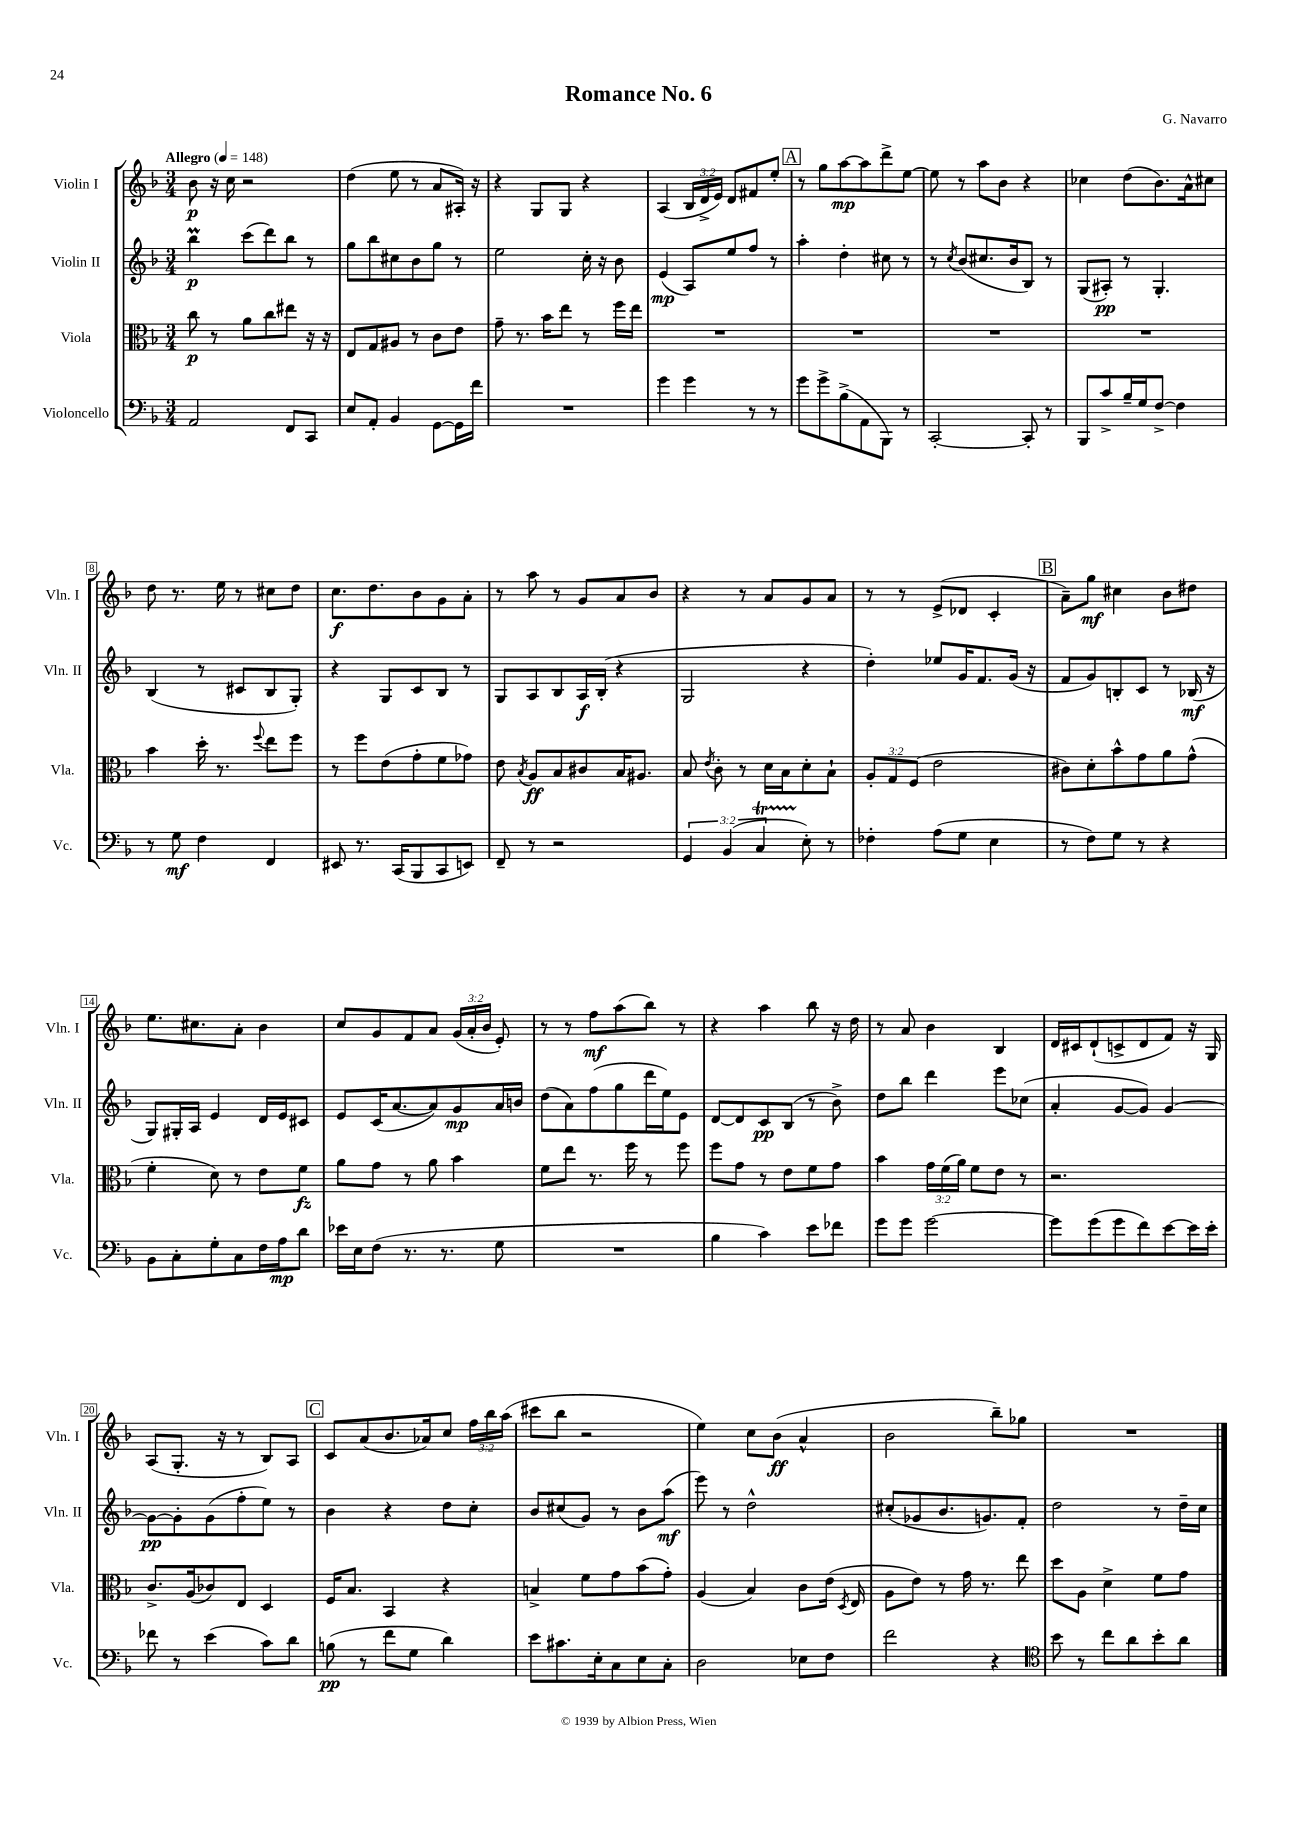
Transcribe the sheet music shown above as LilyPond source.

\header { title = "Romance No. 6" composer = "G. Navarro" }
<<
\new StaffGroup <<
\new Staff = "s0" \with { instrumentName = "Violin I" shortInstrumentName = "Vln. I" } {
    \clef treble \key f \major \numericTimeSignature \time 3/4 \override Staff.TupletNumber.text = #tuplet-number::calc-fraction-text \tempo "Allegro" 4 = 148
    \autoBeamOff bes'8\p r16 c''16 r2 |
    d''4( e''8 r8 a'8[ ais16]-.) r16 |
    r4 g8[ g8] r4 |
    a4( \tuplet 3/2 { bes16[ d'16-> e'16]) } d'8[ fis'8 e''8]-. |
    \mark \markup { \box "A" } r8 g''8[ a''8~\mp a''8 d'''8-> e''8]~ |
    e''8 r8 a''8[ bes'8] r4 |
    ces''4 d''8[( bes'8.) a'16-^ cis''8] |
    d''8 r8. e''16 r8 cis''8[ d''8] |
    c''8.[\f d''8. bes'8 g'8 a'8]-. |
    r8 a''8 r8 g'8[ a'8 bes'8] |
    r4 r8 a'8[ g'8 a'8] |
    r8 r8 e'8[->( des'8] c'4-. |
    \mark \markup { \box "B" } a'8[--) g''8]\mf cis''4 bes'8[ dis''8] |
    e''8.[ cis''8. a'8]-. bes'4 |
    c''8[ g'8 f'8 a'8] \tuplet 3/2 { g'16[( a'16-. bes'16] } e'8-.) |
    r8 r8 f''8[\mf a''8( bes''8]) r8 |
    r4 a''4 bes''8 r16 d''16 |
    r8 a'8 bes'4 bes4 |
    d'16[ cis'16 d'8-!( c'8-> d'8 f'8]) r16 g16 |
    a8[( g8.]-. r16 r8 bes8[) a8] |
    \mark \markup { \box "C" } c'8[ a'8( bes'8. aes'16) c''8] \tuplet 3/2 { f''16[ bes''16 a''16]( } |
    cis'''8[ bes''8] r2 |
    e''4) c''8[ bes'8]\ff( a'4-^ |
    bes'2 bes''8[--) ges''8] |
    R2. \bar "|." |
}
\new Staff = "s1" \with { instrumentName = "Violin II" shortInstrumentName = "Vln. II" } {
    \clef treble \key f \major \numericTimeSignature \time 3/4
    \autoBeamOff bes''4\prall\p c'''8[( d'''8) bes''8] r8 |
    g''8[ bes''8 cis''8 bes'8 g''8] r8 |
    e''2 c''16-. r16 bes'8 |
    e'4\mp( a8[) e''8 f''8] r8 |
    \mark \markup { \box "A" } a''4-. d''4-. cis''8 r8 |
    r8 \acciaccatura { c''8 } bes'8[( cis''8. bes'16 bes8]) r8 |
    g8[( ais8]-.\pp) r8 g4.-. |
    bes4( r8 cis'8[ bes8 g8]-.) |
    r4 g8[ c'8 bes8] r8 |
    g8[ a8 bes8 a16\f bes16]-.( r4 |
    g2 r4 |
    d''4-.) ees''8[ g'16 f'8. g'16]( r16 |
    \mark \markup { \box "B" } f'8[ g'8) b8-. c'8] r8 bes16\mf( r16 |
    g8[) gis16-. a16] e'4 d'16[ e'16 cis'8] |
    e'8[ c'16( a'8.~ a'8) g'8\mp a'16 b'16] |
    d''8[( a'8) f''8( g''8 d'''16 e''16) e'8] |
    d'8[~ d'8 c'8\pp bes8]( r8 bes'8->) |
    d''8[ bes''8] d'''4 e'''8[ ces''8]( |
    a'4-. g'8[~ g'8]) g'4~ |
    g'8[~\pp g'8-. g'8( f''8-. e''8]) r8 |
    \mark \markup { \box "C" } bes'4 r4 d''8[ c''8]-. |
    bes'8[ cis''8( g'8]) r8 bes'8[ a''8]\mf( |
    e'''8) r8 d''2-^ |
    cis''8[-.( ges'8 bes'8. g'8.) f'8]-. |
    d''2 r8 d''16[-- c''16] \bar "|." |
}
\new Staff = "s2" \with { instrumentName = "Viola" shortInstrumentName = "Vla." } {
    \clef alto \key f \major \numericTimeSignature \time 3/4 \override Staff.TupletNumber.text = #tuplet-number::calc-fraction-text
    \autoBeamOff c''8\p r8 a'8[ c''8 eis''8] r16 r16 |
    e8[ g8 ais8] r8 c'8[ e'8] |
    g'8-- r8. bes'16[ e''8] r8 f''16[ e''16] |
    R2. |
    \mark \markup { \box "A" } R2. |
    R2. |
    R2. |
    bes'4 d''16-. r8. \appoggiatura { f''8 } e''8[ f''8] |
    r8 f''8[ e'8( g'8-. f'8 ges'8]) |
    e'8 \acciaccatura { bes8 } a8[\ff bes8 cis'8 bes16 ais8.] |
    bes8 \acciaccatura { e'8 } c'8-. r8 d'16[ bes16 d'8-. bes8]-! |
    \tuplet 3/2 { a8[-. g8 f8]( } e'2 |
    \mark \markup { \box "B" } cis'8[) d'8-. bes'8-^ g'8 a'8 g'8]-^( |
    f'4-. d'8) r8 e'8[ f'8]\fz |
    a'8[ g'8] r8 a'8 bes'4 |
    f'8[ e''8] r8. f''16 r8 f''8 |
    f''8[ g'8] r8 e'8[ f'8 g'8] |
    bes'4 \tuplet 3/2 { g'16[ f'16( a'16]) } f'8[ e'8] r8 |
    r2. |
    c'8.[-> a16( ces'8) e8] d4 |
    \mark \markup { \box "C" } f16[ bes8.] bes,4 r4 |
    b4-> f'8[ g'8 bes'8( g'8]-.) |
    a4( bes4) c'8[ e'16]( \acciaccatura { d8 } e16 |
    a8[ e'8]) r8 g'16 r8. e''8 |
    d''8[ a8] d'4-> f'8[ g'8] \bar "|." |
}
\new Staff = "s3" \with { instrumentName = "Violoncello" shortInstrumentName = "Vc." } {
    \clef bass \key f \major \numericTimeSignature \time 3/4 \override Staff.TupletNumber.text = #tuplet-number::calc-fraction-text
    \autoBeamOff a,2 f,8[ c,8] |
    e8[ a,8]-. bes,4 g,8[~ g,16 f'16] |
    R2. |
    g'4 g'4 r8 r8 |
    \mark \markup { \box "A" } g'8[ g'8-> bes8->( a,8 bes,,8]) r8 |
    c,2~-. c,8-. r8 |
    bes,,8[ c'8-> bes16-- g16 f8]~-> f4 |
    r8 g8\mf f4 f,4 |
    eis,8 r8. c,16[( bes,,8 c,8 e,8]) |
    f,8-- r8 r2 |
    \tuplet 3/2 { g,4 bes,4( c4\startTrillSpan } e8-.\stopTrillSpan) r8 |
    fes4-. a8[( g8] e4 |
    \mark \markup { \box "B" } r8 f8[) g8] r8 r4 |
    bes,8[ c8-. g8-. c8 f16 a16\mp d'8] |
    ees'16[ e16 f8]( r8. r8. g8 |
    R2. |
    bes4 c'4) e'8[ fes'8] |
    g'8[ g'8] g'2~ |
    g'8[ g'8( g'8 f'8) e'8~ e'16 e'16]-. |
    fes'8 r8 e'4( c'8[) d'8] |
    \mark \markup { \box "C" } b8\pp( r8 f'8[ g8] d'4) |
    e'8[ cis'8. e16-. c8 e8 c8]-. |
    d2 ees8[ f8] |
    f'2 r4 |
    \clef tenor bes'8 r8 c''8[ a'8 bes'8-. a'8] \bar "|." |
}
>>
>>
\layout { \context { \Score \override BarNumber.stencil = #(make-stencil-boxer 0.1 0.3 ly:text-interface::print) } }
